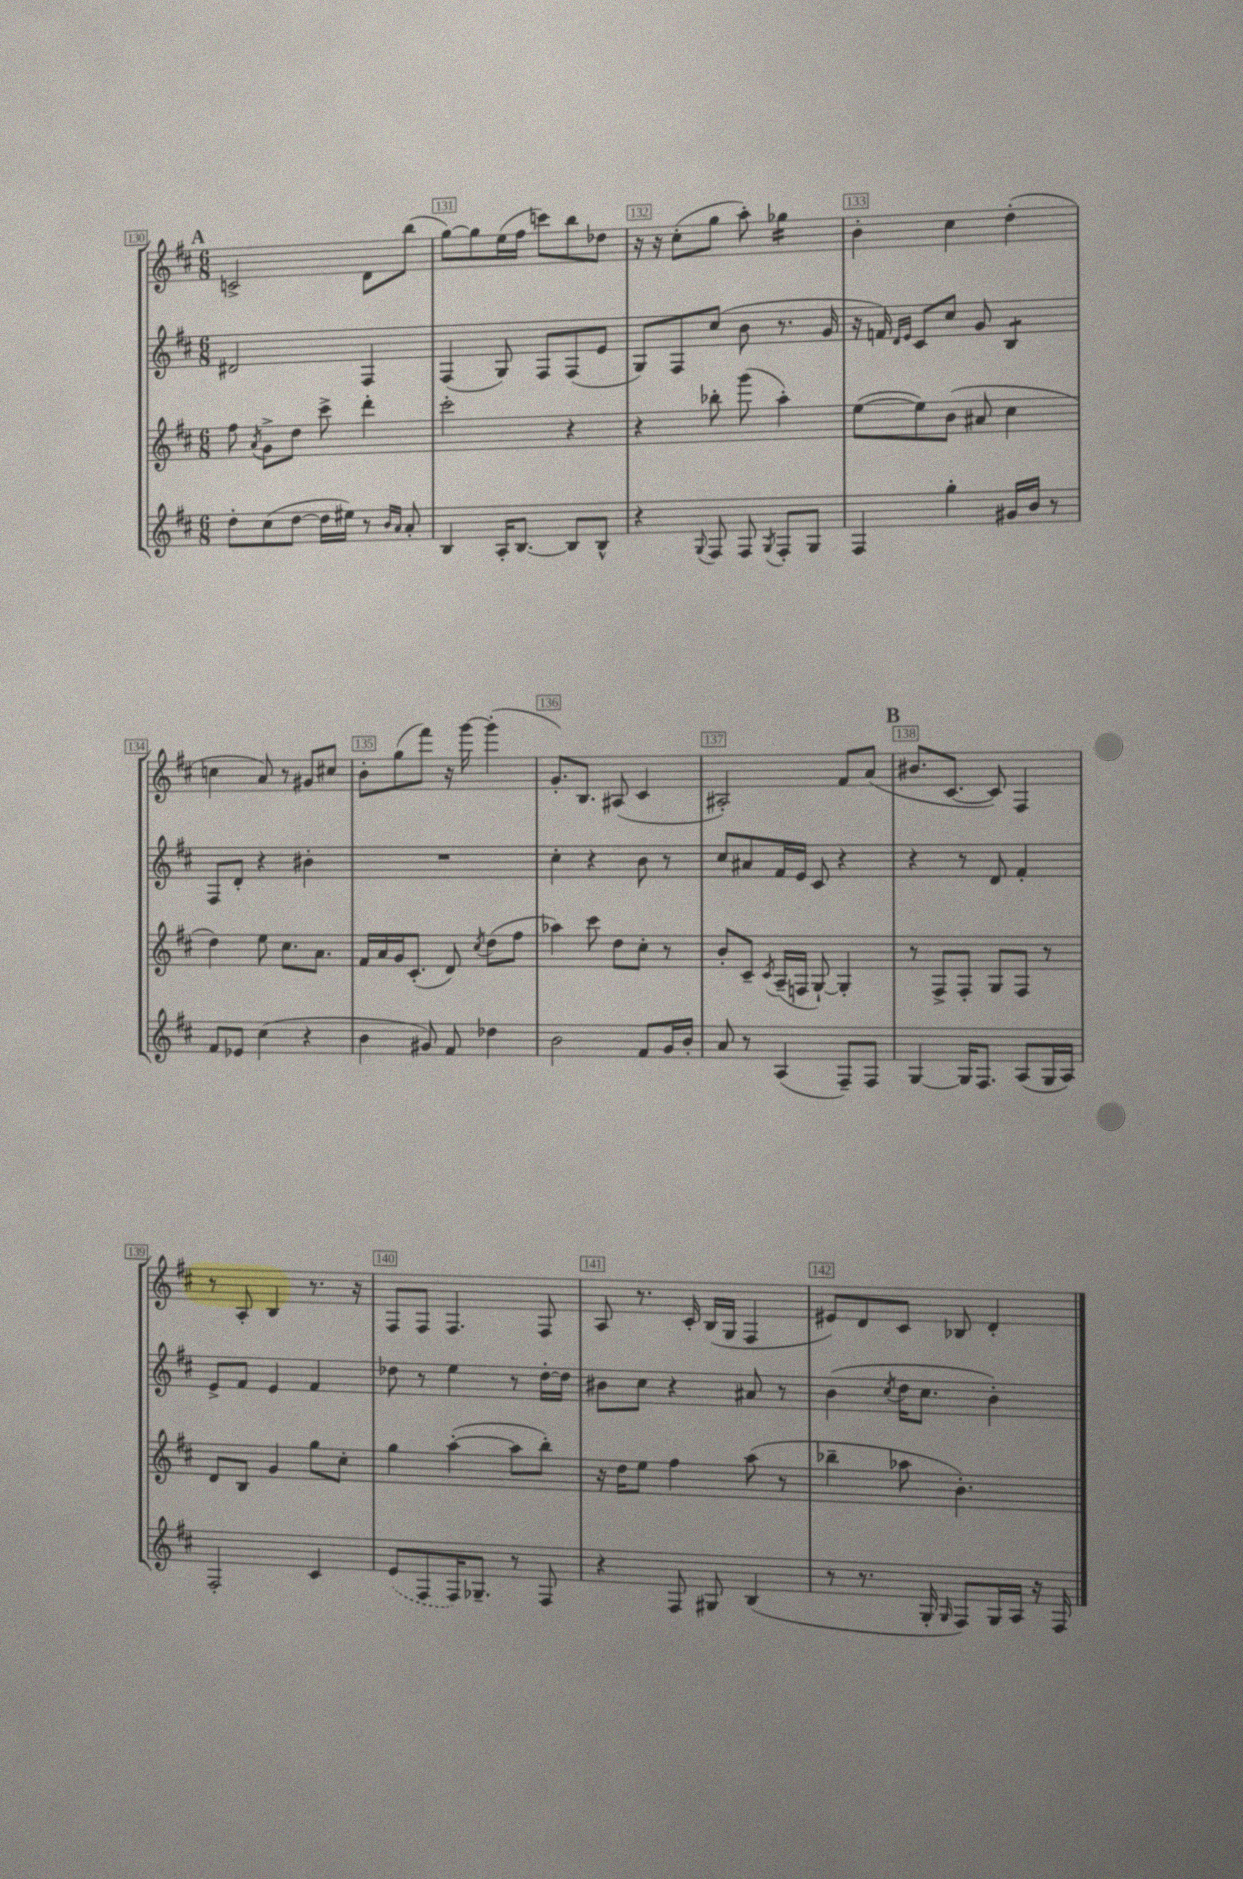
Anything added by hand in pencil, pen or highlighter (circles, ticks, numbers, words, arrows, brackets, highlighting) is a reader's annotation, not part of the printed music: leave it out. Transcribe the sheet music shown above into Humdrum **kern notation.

**kern	**kern	**kern	**kern
*staff4	*staff3	*staff2	*staff1
*clefG2	*clefG2	*clefG2	*clefG2
*k[f#c#]	*k[f#c#]	*k[f#c#]	*k[f#c#]
*M6/8	*M6/8	*M6/8	*M6/8
8dd'	8ff#	2d#	2c^
.	8qa	.	.
(8cc#	8g^	.	.
[8dd	8dd	.	.
16dd]	8ccc#^	.	.
16ee#)	.	.	.
8r	4ddd'	4F#	8d
16qqb	.	.	.
16qqa	.	.	.
8a'	.	.	(8bb
=	=	=	=
4B	2ccc#'	(4F#	[8gg)
.	.	.	8gg]
16A'	.	8G)	(16ee
[8.B	.	.	16ff#
.	.	8F#	8ccc)
8B]	4r	(8F#	8bb
8B^^	.	8e	8dd-
=	=	=	=
4r	4r	8G)	16r
.	.	.	16r
.	.	8F#	(8cc#'
8qqG	.	.	.
8F#	8bb-'	(8cc#	8gg
8F#	(8ggg	8b	8aa')
8qG	.	.	.
8F#'	4aa')	8.r	4gg-
8G	.	.	.
.	.	16g	.
=	=	=	=
4F#	([8ee	16r	4b'
.	.	16f)	.
.	.	16qqd	.
.	.	16qqe	.
.	8ee])	8c#	.
4gg'	(8b	8cc#	4cc#
.	8a#	8g	.
16g#	4cc#	4B	(4dd'
16b	.	.	.
8r	.	.	.
=	=	=	=
8f#	4dd)	8F#	4cc
8e-	.	8d'	.
(4cc#	8ee	4r	8a)
.	8.cc#	.	8r
4r	.	4b#'	8g#
.	8.a	.	.
.	.	.	8cc#
=	=	=	=
4b	16f#	2.r	8b'
.	16a	.	.
.	16g	.	(8gg
.	(8.c#'	.	.
8g#)	.	.	8fff#)
8f#	8d)	.	16r
.	.	.	[16ggg
.	8qcc#	.	.
4dd-	(8dd	.	(4ggg']
.	8ff#	.	.
=	=	=	=
2b	4aa-)	4cc#'	8.g')
.	.	.	8.B
.	8ccc#	4r	.
.	8dd	.	(8A#
8f#	8cc#'	8b	4c#
16g	8r	8r	.
16b'	.	.	.
=	=	=	=
8a	8b'	8cc#	2A#')
8r	8c#~	8a#	.
.	8qc#	.	.
(4A	(16A~	16f#	.
.	16F	16e	.
.	[8G`)	8c#	.
8F#~)	4G']	4r	8f#
8F#	.	.	(8a
=	=	=	=
[4G	8r	4r	8.b#
.	8F#^	.	.
.	.	.	[8.c#
16G]	8F#'	8r	.
8.F#	.	.	.
.	8G	8d	8c#])
(8A	8F#	4f#'	4F#
16G	8r	.	.
16A)	.	.	.
=	=	=	=
2F#'	8d	8e^	8r
.	8B	8f#	8A'
.	4g	4e	4B
4c#	8gg	4f#	8.r
.	8cc#'	.	.
.	.	.	16r
=	=	=	=
(8e	4gg	8dd-	8F#
8F#	.	8r	8F#
16F#)	([4aa'	4ee	4.F#
8.G-~	.	.	.
8r	8aa]	8r	.
8F#	8bb')	[16dd-'	8F#
.	.	16dd-]	.
=	=	=	=
4r	16r	8b#	8A
.	16dd	.	.
.	8ee	8cc#	8.r
8F#	4ff#	4r	.
.	.	.	16c#'
8G#	.	.	(16B
.	.	.	16G
(4B	(8aa	8a#	4F#
.	8r	8r	.
=	=	=	=
8r	4bb-~	(4b	8e#)
8.r	.	.	8d
.	.	8qcc#	.
.	8aa-	16dd	8c#
16G'	.	8.cc#	.
16qqG	.	.	.
8F#)	4.b')	.	8B-
16G	.	4b')	4d'
16A	.	.	.
16r	.	.	.
16F#	.	.	.
==	==	==	==
*-	*-	*-	*-
